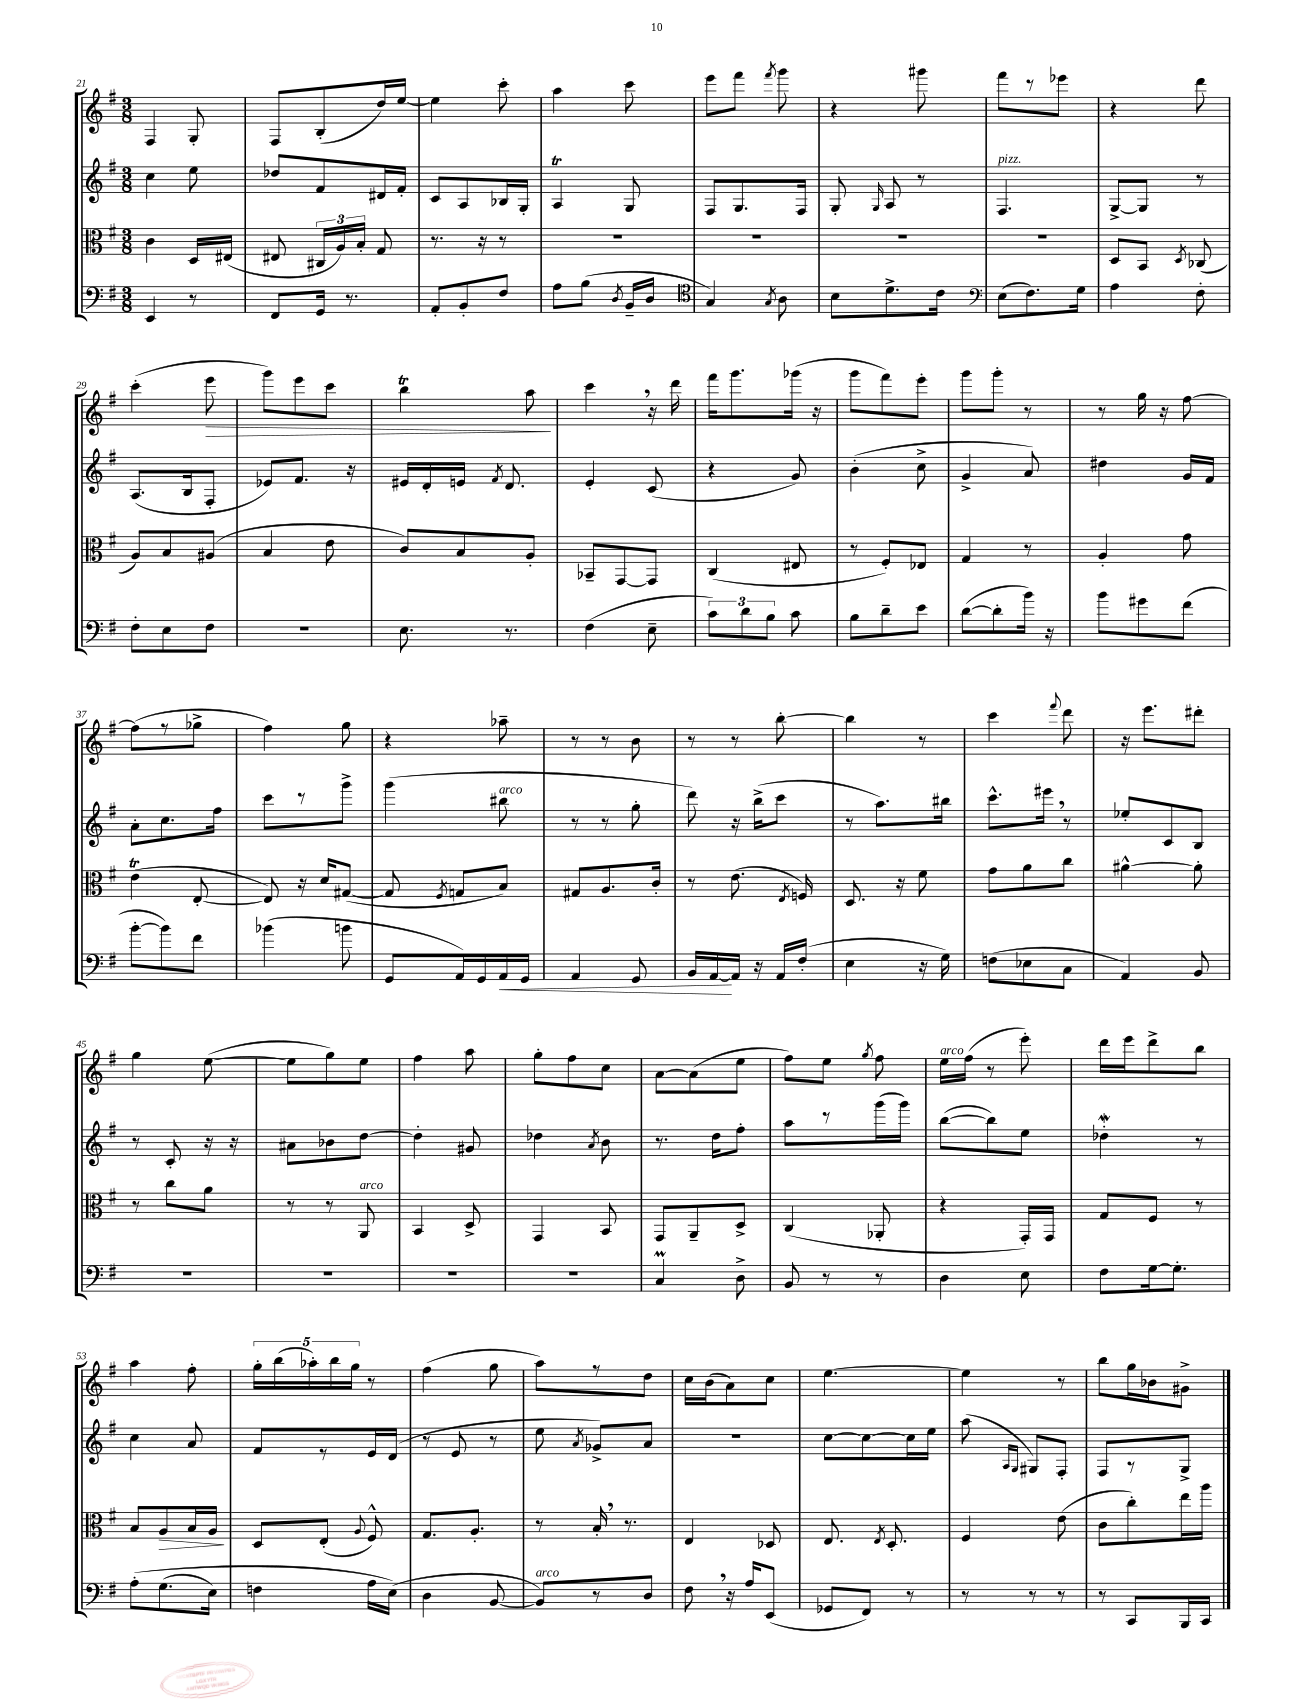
<<
\new StaffGroup <<
\new Staff = "s0" {
    \clef treble \key g \major \numericTimeSignature \time 3/8
    \autoBeamOff fis4 g8-. |
    fis8[ b8-.( d''16) e''16]~ |
    e''4 c'''8-. |
    a''4 c'''8 |
    e'''8[ fis'''8] \acciaccatura { fis'''8 } g'''8 |
    r4 gis'''8 |
    fis'''8[ r8 ees'''8] |
    r4 d'''8 |
    c'''4-.( e'''8\> |
    g'''8[) e'''8 c'''8] |
    b''4\trill a''8\! |
    c'''4 \breathe r16 d'''16 |
    fis'''16[ g'''8. ges'''16]( r16 |
    g'''8[ fis'''8) e'''8]-. |
    g'''8[ g'''8]-. r8 |
    r8 g''16 r16 fis''8~ |
    fis''8[( r8 ges''8]-> |
    fis''4) g''8 |
    r4 aes''8-- |
    r8 r8 b'8 |
    r8 r8 b''8~-. |
    b''4 r8 |
    c'''4 \appoggiatura { fis'''8 } d'''8 |
    r16 e'''8.[ dis'''8]-. |
    g''4 e''8~( |
    e''8[ g''8) e''8] |
    fis''4 a''8 |
    g''8[-. fis''8 c''8] |
    a'8[~ a'8( e''8] |
    fis''8[) e''8] \acciaccatura { g''8 } fis''8 |
    e''16[^\markup { \italic "arco" } fis''16]( r8 e'''8-.) |
    d'''16[ e'''16 d'''8-> b''8] |
    a''4 fis''8-. |
    \tuplet 5/4 { g''16[-. b''16( aes''16-.) b''16 g''16] } r8 |
    fis''4( g''8 |
    a''8[) r8 d''8] |
    c''16[ b'16( a'8) c''8] |
    e''4.~ |
    e''4 r8 |
    b''8[ g''16 bes'16 gis'8]-> \bar "|." |
}
\new Staff = "s1" {
    \clef treble \key g \major \numericTimeSignature \time 3/8
    \autoBeamOff c''4 e''8 |
    des''8[ fis'8 dis'16 fis'16]-. |
    c'8[ a8 bes16 g16]-. |
    a4\trill g8 |
    fis8[ g8. fis16] |
    g8-. \grace { g16 } a8 r8 |
    fis4.^\markup { \italic "pizz." } |
    g8[~-> g8] r8 |
    a8.[( b16 fis8]-. |
    ees'8[) fis'8.] r16 |
    eis'16[ d'16-. e'16] \acciaccatura { fis'8 } d'8. |
    e'4-. c'8( |
    r4 g'8) |
    b'4-.( c''8-> |
    g'4-> a'8) |
    dis''4 g'16[ fis'16] |
    a'8[-. c''8. fis''16] |
    c'''8[ r8 g'''8]-> |
    g'''4( bis''8^\markup { \italic "arco" } |
    r8 r8 g''8-. |
    d'''8) r16 b''16[->( c'''8] |
    r8 a''8.[) bis''16] |
    c'''8.[-^ eis'''16] \breathe r8 |
    ees''8[-. c'8 b8] |
    r8 c'8-. r16 r16 |
    ais'8[ bes'8 d''8]~ |
    d''4-. gis'8 |
    des''4 \acciaccatura { a'8 } b'8 |
    r8. d''16[ fis''8]-. |
    a''8[ r8 g'''16( g'''16]) |
    b''8[~( b''8) e''8] |
    des''4-.\mordent r8 |
    c''4 a'8 |
    fis'8[ r8 e'16 d'16]( |
    r8 e'8 r8 |
    e''8 \acciaccatura { a'8 } ges'8[->) a'8] |
    R4. |
    c''8[~ c''8~ c''16 e''16] |
    a''8( \grace { a16[ g16] } gis8[) fis8]-. |
    fis8[ r8 g8]-> \bar "|." |
}
\new Staff = "s2" {
    \clef alto \key g \major \numericTimeSignature \time 3/8
    \autoBeamOff c'4 d16[ eis16]( |
    eis8 \tuplet 3/2 { cis16[ a16) b16]-. } g8 |
    r8. r16 r8 |
    R4. |
    R4. |
    R4. |
    R4. |
    d8[ b,8] \acciaccatura { d8 } ces8( |
    a8[) b8 ais8]( |
    b4 e'8 |
    c'8[) b8 a8]-. |
    bes,8[-- g,8~ g,8] |
    c4( eis8 |
    r8 fis8[-.) ees8] |
    g4 r8 |
    a4-. g'8 |
    e'4\trill( e8~-. |
    e8) r16 d'16[ gis8]~( |
    gis8 \acciaccatura { fis8 } g8[ b8]) |
    gis8[ a8. c'16]-. |
    r8 e'8.( \acciaccatura { e8 } f16) |
    d8. r16 fis'8 |
    g'8[ a'8 c''8] |
    ais'4~-^ ais'8-. |
    r8 c''8[ a'8] |
    r8 r8 a,8^\markup { \italic "arco" } |
    b,4 d8-> |
    g,4 b,8 |
    g,8[ a,8-- d8]-> |
    c4( aes,8-. |
    r4 g,16[-.) g,16] |
    g8[ fis8] r8 |
    b8[ a8\> b16 a16]\! |
    d8[ e8]-.( \appoggiatura { a8 } fis8-^) |
    g8.[ a8.]-. |
    r8 b16-. \breathe r8. |
    e4 des8 |
    e8. \acciaccatura { e8 } d8.-. |
    fis4 e'8( |
    c'8[ c''8-.) e''16 a''16] \bar "|." |
}
\new Staff = "s3" {
    \clef bass \key g \major \numericTimeSignature \time 3/8
    \autoBeamOff e,4 r8 |
    fis,8[ g,16] r8. |
    a,8[-. b,8-. fis8] |
    a8[ b8]( \acciaccatura { d8 } b,16[-- d16] |
    \clef tenor g4) \acciaccatura { g8 } a8 |
    b8[ d'8.-> c'16] |
    \clef bass e8[( fis8.) g16] |
    a4 fis8-. |
    fis8[-. e8 fis8] |
    r4. |
    e8. r8. |
    fis4( e8-- |
    \tuplet 3/2 { c'8[) d'8 b8] } c'8 |
    b8[ d'8-- e'8] |
    d'8[~( d'8-. b'16]) r16 |
    b'8[ gis'8 fis'8]( |
    b'8[~-. b'8) fis'8] |
    bes'4( b'8 |
    g,8[ a,16) g,16 a,16\< g,16] |
    a,4 g,8 |
    b,16[ a,16~\! a,16] r16 a,16[ fis16]-.( |
    e4 r16 g16) |
    f8[( ees8 c8] |
    a,4) b,8 |
    R4. |
    R4. |
    R4. |
    R4. |
    c4\prall d8-> |
    b,8 r8 r8 |
    d4 e8 |
    fis8[ g16~ g8.]-. |
    a8[-.\( g8.( e16]) |
    f4 a16[ e16](\) |
    d4 b,8~ |
    b,8[^\markup { \italic "arco" }) r8 d8] |
    fis8 \breathe r16 a16[ e,8]( |
    ges,8[ fis,8]) r8 |
    r8 r8 r8 |
    r8 c,8[ b,,16 c,16] \bar "|." |
}
>>
>>
\layout { \context { \Score currentBarNumber = #21 } }
